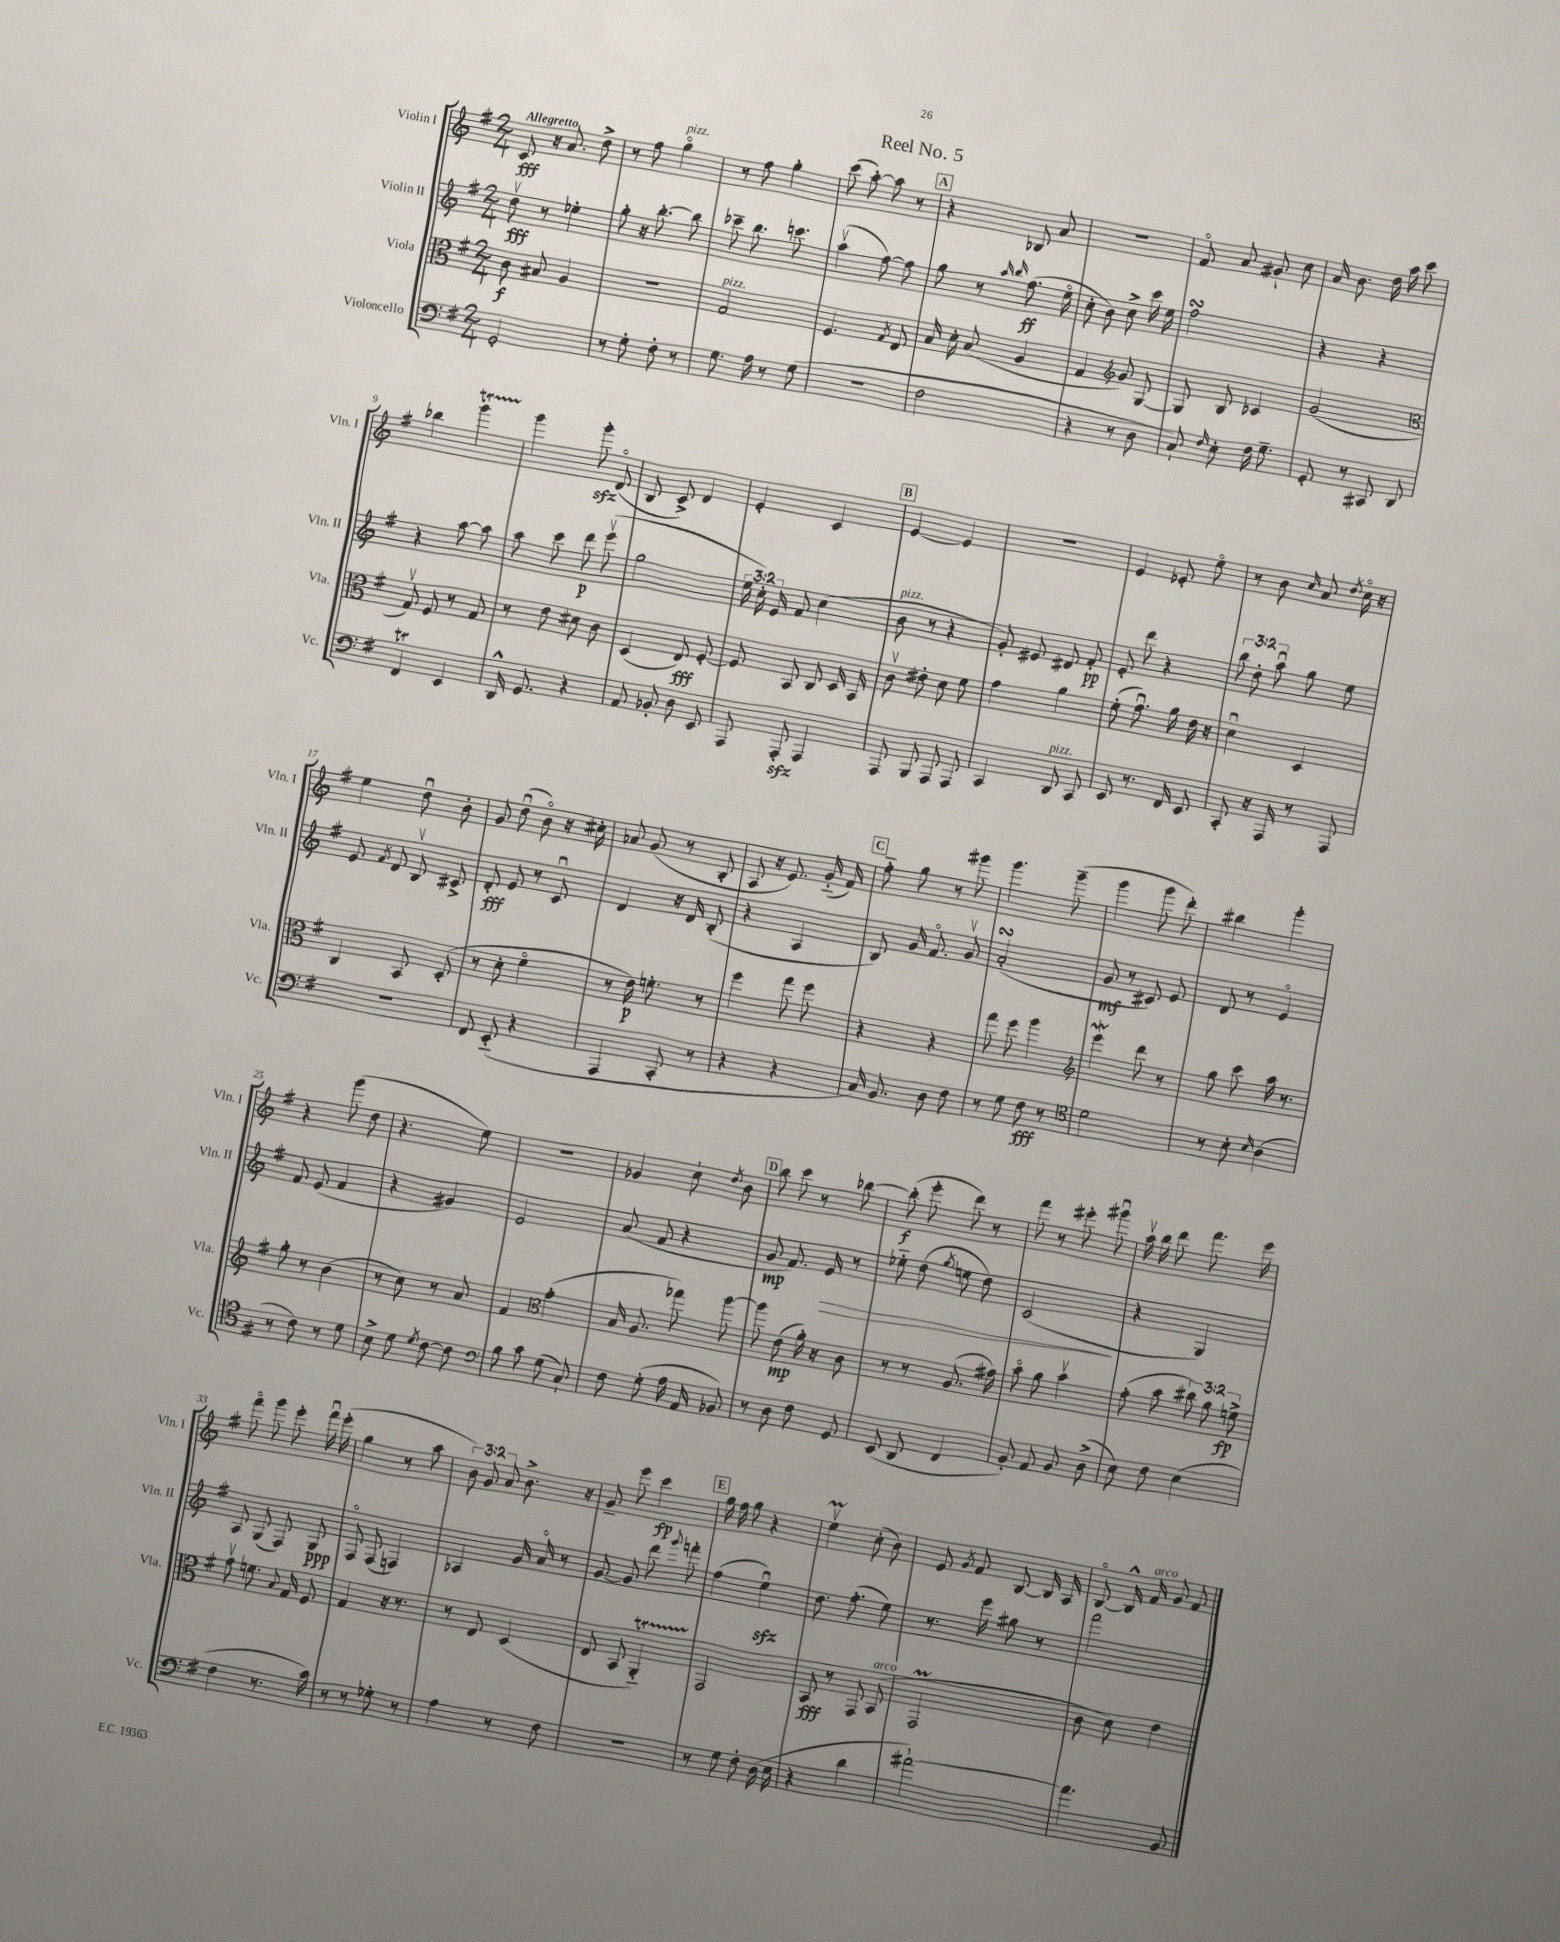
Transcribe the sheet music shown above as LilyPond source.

\header { title = "Reel No. 5" }
<<
\new StaffGroup <<
\new Staff = "s0" \with { instrumentName = "Violin I" shortInstrumentName = "Vln. I" } {
    \clef treble \key g \major \numericTimeSignature \time 2/4 \override Staff.TupletNumber.text = #tuplet-number::calc-fraction-text \tempo "Allegretto"
    \autoBeamOff c'8\fff r16 a'8. d''8-> |
    r8 fis''8 g''4\flageolet^\markup { \italic "pizz." } |
    r8 fis''8 g''4-. |
    c'''8( a''8~-.) a''8 r8 |
    \mark \markup { \box "A" } r4 bes8 a'8 |
    r2 |
    fis'8\flageolet a'8 gis'8-! c''8 |
    a'16 b'8. d''16 a''16 c'''8 |
    bes''4 g'''4\startTrillSpan |
    g'''4\stopTrillSpan g'''8-.\sfz d'8\flageolet( |
    b8 c'8->) d'4 |
    e'4-. c'4 |
    \mark \markup { \box "B" } e'4~ e'4 |
    R2 |
    e'4 ees'8-. e''8\flageolet |
    r8 b'8 \grace { c''16 } a'8 \acciaccatura { d''8 } c''16\flageolet r16 |
    e''4 d''8\downbow b'8-. |
    g'8 d''8\downbow( b'8\flageolet) r16 cis''16-. |
    aes'8 g'8( r8 b8-. |
    a8 r16 e'8.) g'16-_( fis'16) |
    \mark \markup { \box "C" } fis''8-_ g''8 r8 gis'''8 |
    g'''4. g'''8--( |
    g'''4 g'''8 d'''8-.) |
    bis''4 g'''4-. |
    r4 g'''8( d''8 |
    r4. e''8) |
    R2 |
    ges'4 c''8-! \acciaccatura { d''8 } b'8 |
    \mark \markup { \box "D" } b''8 c'''8 r8 bes''8~ |
    bes''8-.\f( e'''8-. d'''8) r8 |
    fis'''8 r8 eis'''8-. gis'''8\downbow |
    a''16\upbow b''16 d'''8 fis'''8. e'''16 |
    fis'''8\flageolet g'''8 e'''8-. fis'''16\downbow e'''16-.( |
    g''4 r8 a''8 |
    \tuplet 3/2 { b'8) g'8 a'8 } b'8.-> r16 |
    g'8-- e'''8 c'''4\fp |
    \mark \markup { \box "E" } g''16 fis''16 g''8 r4 |
    e''4\upbow\prall c''8-.( b'8) |
    e'8 \acciaccatura { g'8 } fis'8 b8~ b16 a16 |
    b8~\flageolet b16-^ fis'16^\markup { \italic "arco" } g'8 fis'8 \bar "|." |
}
\new Staff = "s1" \with { instrumentName = "Violin II" shortInstrumentName = "Vln. II" } {
    \clef treble \key g \major \numericTimeSignature \time 2/4 \override Staff.TupletNumber.text = #tuplet-number::calc-fraction-text
    \autoBeamOff d''8\upbow\fff r8 ees''4-. |
    g''8-. r16 b''8.~-. b''8 |
    ces'''8-- b''8. c'''8. |
    a''4\upbow( fis''8~) fis''8 |
    \mark \markup { \box "A" } g''8 r8 \grace { a''16 b''16 } fis''8.\ff( e''16\flageolet |
    c''8-. b'8) c''8-> c'''16 e''16 |
    fis''2\turn |
    r4 r4 |
    r4 a''8~ a''8 |
    a''8 c'''8 d'''8\p e'''8\upbow( |
    g''2 |
    \tuplet 3/2 { e''16 c''16-.) e'16 } fis'8 c''4( |
    \mark \markup { \box "B" } b'8^\markup { \italic "pizz." } r8 r4 |
    g'8-.) eis'8 dis'8 fis'8-.\pp |
    e'8-. d'''8 r4 |
    \tuplet 3/2 { b''8 d''8-. a''8\downbow } g''8 e''8 |
    e'8 \acciaccatura { fis'8 } d'8 b8\upbow cis'8-> |
    d'8-.\fff e'8 r8 c'8\downbow |
    d'4 r16 d'16 b8-.( |
    r4 a4 |
    \mark \markup { \box "C" } b8) g'16 fis'8.\flageolet g'8\upbow |
    a'2-.\turn( |
    g'8\mf r8 cis'8) e'8 |
    d'8 r8 e'4\flageolet |
    fis'8 e'8( fis'4 |
    r4 gis'4) |
    e'2 |
    a'8( fis'8 r4 |
    \mark \markup { \box "D" } g'8\mp fis'8.) e'16\> r8 |
    ees''8-_ d''8( \acciaccatura { g''8 } e''8 d''8) |
    c'2\!( |
    r4 g4) |
    a8 g8( fis8) g8\ppp |
    fis8\flageolet fis8( f4) |
    aes4 g'16 a'16\flageolet r8 |
    g'8~ g'8 d'''8 \appoggiatura { g'''8 } f'''8-. |
    \mark \markup { \box "E" } fis''4( e''4\downbow\sfz) |
    d''8. fis''8.-.( e''8) |
    r8. e'''16 gis''8 r8 |
    fis'''2 \bar "|." |
}
\new Staff = "s2" \with { instrumentName = "Viola" shortInstrumentName = "Vla." } {
    \clef alto \key g \major \numericTimeSignature \time 2/4 \override Staff.TupletNumber.text = #tuplet-number::calc-fraction-text
    \autoBeamOff c'8\f bis8 a4 |
    R2 |
    g2^\markup { \italic "pizz." } |
    fis4. \acciaccatura { g8 } e8 |
    \mark \markup { \box "A" } b16 d'16-. b8( a4 |
    g4 \clef treble g'8) g8~ |
    g8 b8 ces'4 |
    g'2( |
    \clef alto g8\upbow) fis8 r8 g8 |
    r8 e'8 dis'8 c'8 |
    d4( e8\fff) fis8~-. |
    fis8 b,8 c8 d16 b,16 |
    \mark \markup { \box "B" } c'8\upbow eis'8-. d'8 fis'8 |
    g'4 a'4 |
    fis'8-.( g'8.\downbow) a'16 e'16 r16 |
    d'4\downbow d4 |
    c4 b,8 d8-.( |
    r8 d'8-. fis'4\flageolet |
    r8 e'16\p) f'8.-. r8 |
    fis''4 g''8 fis''8 |
    \mark \markup { \box "C" } r4 r4 |
    g''8 fis''8 a''4 |
    \clef treble e'''4\mordent d'''8 r8 |
    g''8 c'''8 a''16 r8. |
    g''8-. r8 b'4( |
    r8 c''8) r8 a'8 |
    fis'4 \clef alto g'4-.( |
    b16 a8. ges''8) a''8~ |
    \mark \markup { \box "D" } a''8 e'8\mp( a'16-.) r16 c'8 |
    r8 r8 a8.( gis'16) |
    b'8\flageolet a'8 b'4\upbow |
    g'8-.( b'8 \tuplet 3/2 { cis''8) a'8 f'8->\fp } |
    g'8\upbow f'8. \appoggiatura { b8 } g16 fis8 |
    g4 r16 r8. |
    r8 e8 d4( |
    e8 b,8 a,4-_\startTrillSpan) |
    \mark \markup { \box "E" } g,2\stopTrillSpan |
    b,8\fff r8 g,8 b,8^\markup { \italic "arco" }( |
    g,2\prall |
    c'8 d'8) e'4 \bar "|." |
}
\new Staff = "s3" \with { instrumentName = "Violoncello" shortInstrumentName = "Vc." } {
    \clef bass \key g \major \numericTimeSignature \time 2/4
    \autoBeamOff g,2-. |
    r8 g8-. fis8-. r8 |
    g8. a16 r8 g8( |
    R2 |
    \mark \markup { \box "A" } fis2 |
    r4 r8 d8 |
    c8-!) \grace { fis16 } e8-. fis16 g8.-- |
    g,8-. r8 cis,8 d,8 |
    fis,4\trill e,4 |
    d,16-^ g,8. r4 |
    a,8 bes,8-. d8 e,8 |
    a,,8 a,,8-.\sfz a,,4 |
    \mark \markup { \box "B" } a,,8 b,,8 a,,8 a,,8 |
    c,4 d,8^\markup { \italic "pizz." } c,8 |
    e,8 r8. fis,16 e,8 |
    c,8-. r16 a,,16 r8 a,,8 |
    r2 |
    fis,8 e,8-_( r4 |
    a,,4 c,8-. r8 |
    r4 r4 |
    \mark \markup { \box "C" } c16) b,8. d8 fis8 |
    r8 g8 fis8\fff r8 |
    \clef tenor d'2 |
    r8 b8-. \grace { b16 } a4( |
    r8 c'8) r8 d'8 |
    b8-> d'8 \acciaccatura { d'8 } c'8~ c'8 |
    \clef bass b8 c'8 g8( c8-!) |
    fis8 g8-.( a16 a,16 bes,8) |
    \mark \markup { \box "D" } r8 d8 fis8 g,8 |
    e,8( d,8 fis,4 |
    b,8-.) a,8 b,8 d8->( |
    e8) fis8 e4( |
    fis4 r8. c'16) |
    r8 r8 ges8-. r8 |
    a4 r8 fis8 |
    R2 |
    \mark \markup { \box "E" } r8 g8 fis8-. d16( e16 |
    r4 d'4 |
    ais'2~-!) |
    ais'4. b,8 \bar "|." |
}
>>
>>
